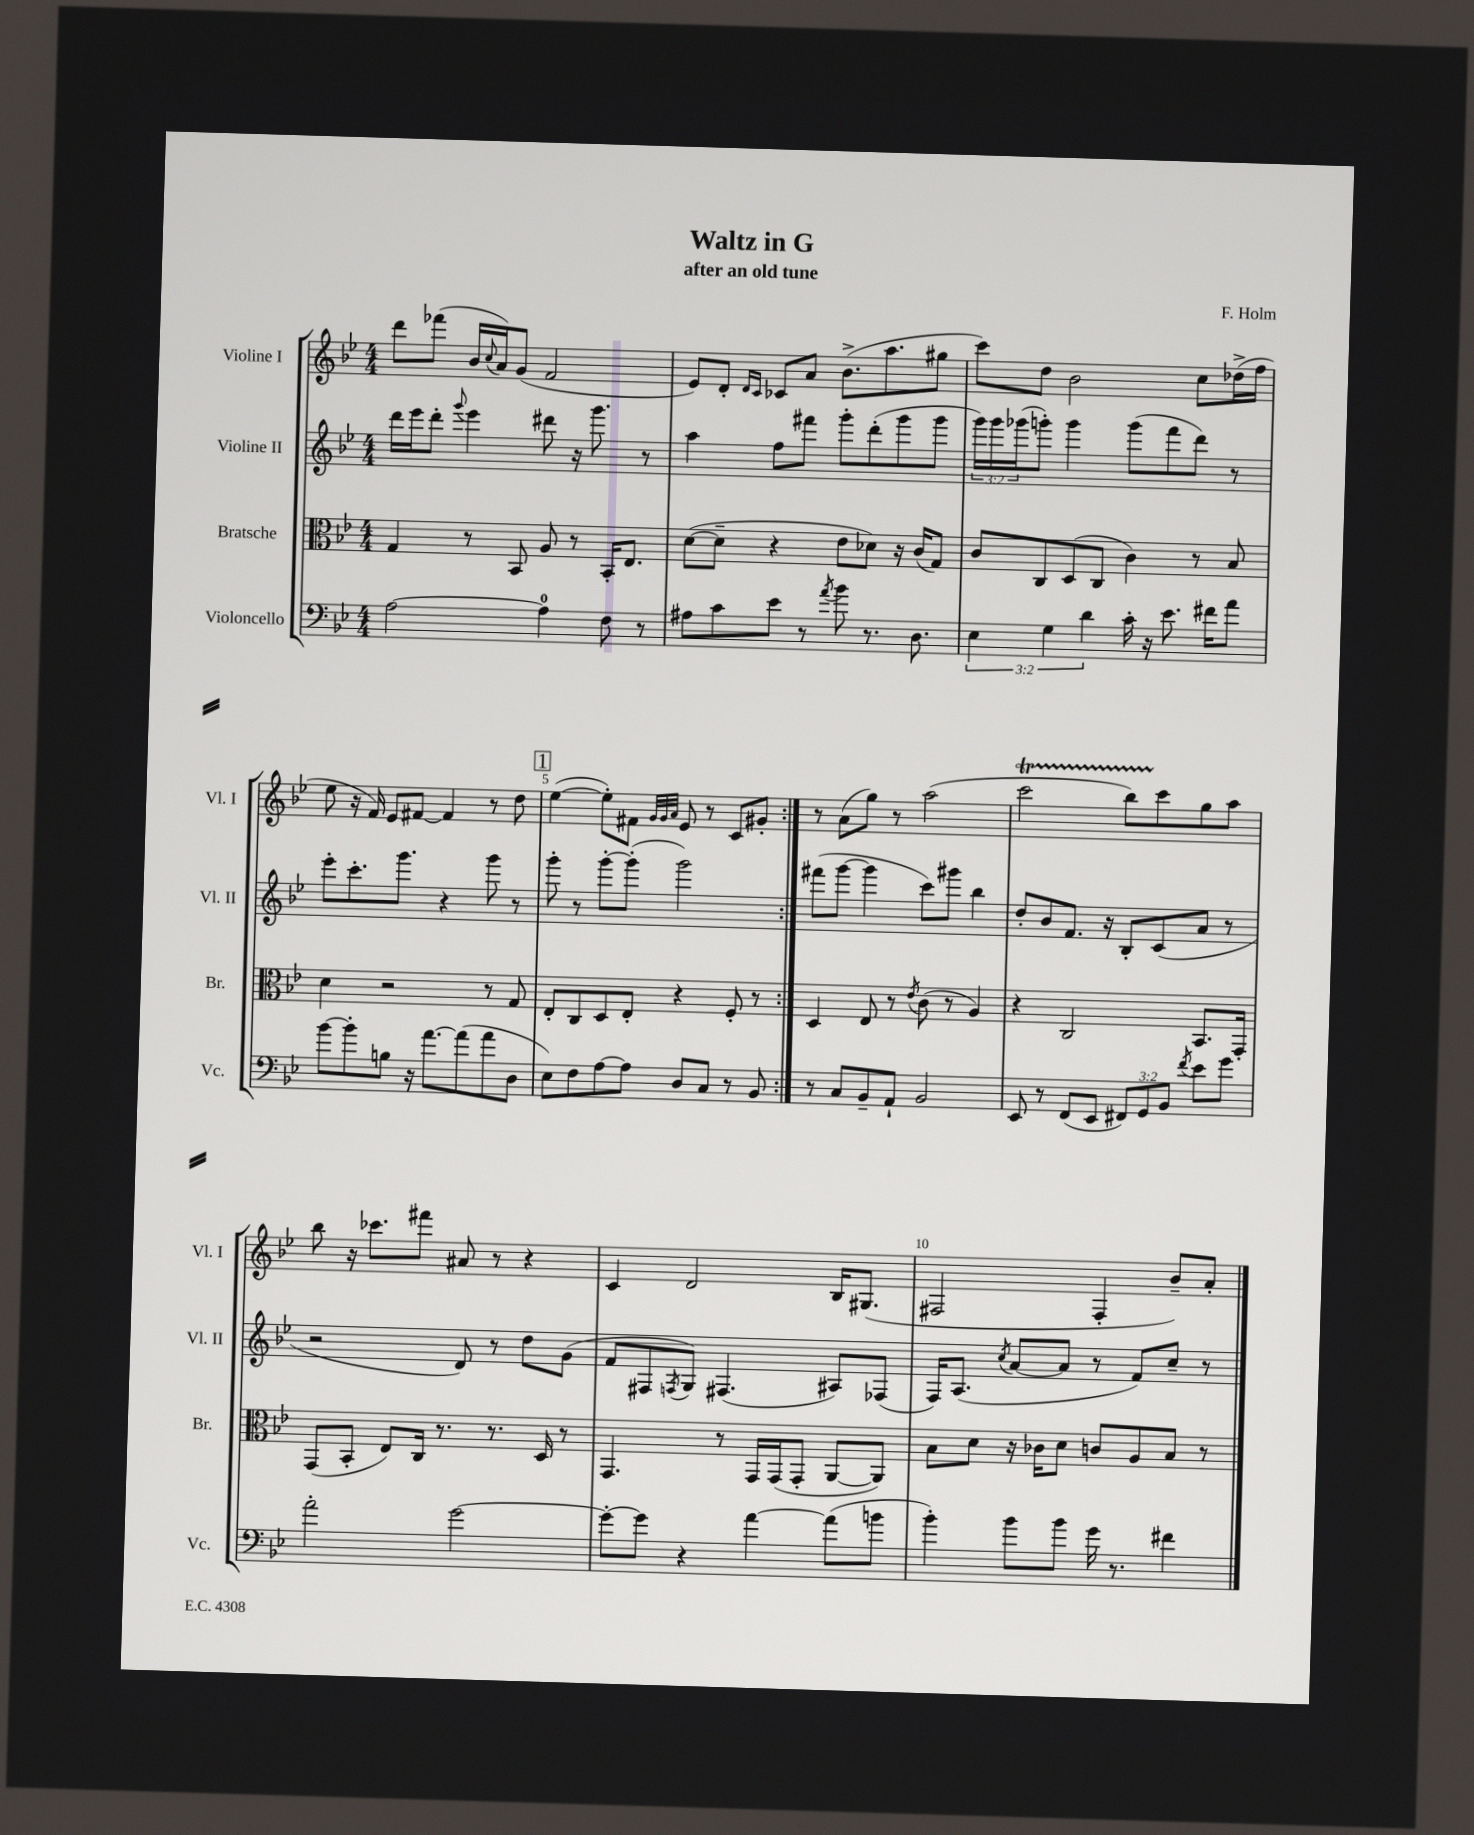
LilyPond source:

\header { title = "Waltz in G" composer = "F. Holm" subtitle = "after an old tune" }
<<
\new StaffGroup <<
\new Staff = "s0" \with { instrumentName = "Violine I" shortInstrumentName = "Vl. I" } {
    \clef treble \key bes \major \numericTimeSignature \time 4/4
    \repeat volta 2 { d'''8 fes'''8( bes'16 \appoggiatura { c''8 } a'16) g'8( f'2 |
    ees'8) d'8-. \grace { d'16 c'16 } ces'8 a'8 bes'8.->( a''8. gis''8 |
    c'''8) d''8 bes'2 c''8 des''16->( f''16 |
    ees''8 r16 f'16) ees'8 fis'8~ fis'4 r8 d''8 |
    \mark \markup { \box "1" } ees''4~( ees''8-.) fis'8 \grace { g'32 g'32 a'32 } ees'8 r8 c'8 gis'8-. | }
    r8 a'8( g''8) r8 a''2( |
    c'''2\startTrillSpan bes''8) c'''8\stopTrillSpan g''8 a''8 |
    bes''8 r16 ces'''8. fis'''8 ais'8 r8 r4 |
    c'4 d'2 bes16 gis8.( |
    fis2 fis4-. bes'8--) a'8-. \bar "|." |
}
\new Staff = "s1" \with { instrumentName = "Violine II" shortInstrumentName = "Vl. II" } {
    \clef treble \key bes \major \numericTimeSignature \time 4/4 \override Staff.TupletNumber.text = #tuplet-number::calc-fraction-text
    \repeat volta 2 { d'''16 ees'''16 d'''8-. \appoggiatura { g'''8 } ees'''4 dis'''8 r16 g'''8. r8 |
    a''4 f''8 fis'''8 g'''8-. d'''8-.( g'''8 g'''8 |
    \tuplet 3/2 { g'''16) g'''16 ges'''16( } g'''8-.) g'''4 g'''8( f'''8 d'''8) r8 |
    ees'''8-. c'''8.-. g'''8. r4 g'''8 r8 |
    \mark \markup { \box "1" } g'''8-. r8 g'''8~-. g'''8-.( g'''2) | }
    fis'''8( g'''8~ g'''4 c'''8) gis'''8 bes''4 |
    d''8-. bes'8 f'8. r16 bes8-. c'8( a'8 r8 |
    r2 d'8) r8 d''8 g'8( |
    f'8 fis8 \acciaccatura { f8 } g8) fis4.( ais8) fes8( |
    f16) a8.( \acciaccatura { c''8 } a'8~ a'8 r8 f'8) c''8-- r8 \bar "|." |
}
\new Staff = "s2" \with { instrumentName = "Bratsche" shortInstrumentName = "Br." } {
    \clef alto \key bes \major \numericTimeSignature \time 4/4
    \repeat volta 2 { g4 r8 bes,8 a8 r8 bes,16-. ees8. |
    d'8~( d'8-- r4 ees'8 des'8) r16 c'16( g8) |
    c'8 c8 d8( c8 c'4) r8 bes8 |
    d'4 r2 r8 g8 |
    \mark \markup { \box "1" } ees8-. c8 d8 ees8-. r4 f8-. r8 | }
    d4 ees8 r8 \acciaccatura { ees'8 } c'8( r8 a4) |
    r4 c2 bes,8. g,16-. |
    g,8( bes,8-. ees8) c16 r8. r8. d16 r8 |
    g,4. r8 g,16 g,16( g,8-. a,8~ a,8) |
    bes8 d'8 r16 ces'16 d'8 c'8 a8 bes8 r8 \bar "|." |
}
\new Staff = "s3" \with { instrumentName = "Violoncello" shortInstrumentName = "Vc." } {
    \clef bass \key bes \major \numericTimeSignature \time 4/4 \override Staff.TupletNumber.text = #tuplet-number::calc-fraction-text
    \repeat volta 2 { a2~ a4-0 f8 r8 |
    ais8 c'8 ees'8 r8 \acciaccatura { a'8 } bes'8 r8. d8. |
    \tuplet 3/2 { ees4 g4 d'4 } c'16-. r16 ees'8. fis'16 a'8 |
    bes'8~ bes'8-. b8 r16 a'8.~ a'8( a'8 d8 |
    \mark \markup { \box "1" } ees8) f8 a8~ a8 d8 c8 r8 bes,8 | }
    r8 c8 bes,8-- a,8-! bes,2 |
    ees,8 r8 f,8( ees,8 \tuplet 3/2 { fis,8) g,8 bes,8 } \acciaccatura { f'8 } ees'8 g'8 |
    a'2-. g'2~ |
    g'8~-. g'8 r4 a'4~ a'8( b'8 |
    bes'4-.) bes'8 bes'8 g'16 r8. fis'4 \bar "|." |
}
>>
>>
\layout { \context { \Score \override BarNumber.break-visibility = ##(#f #t #t) barNumberVisibility = #(every-nth-bar-number-visible 5) } }
